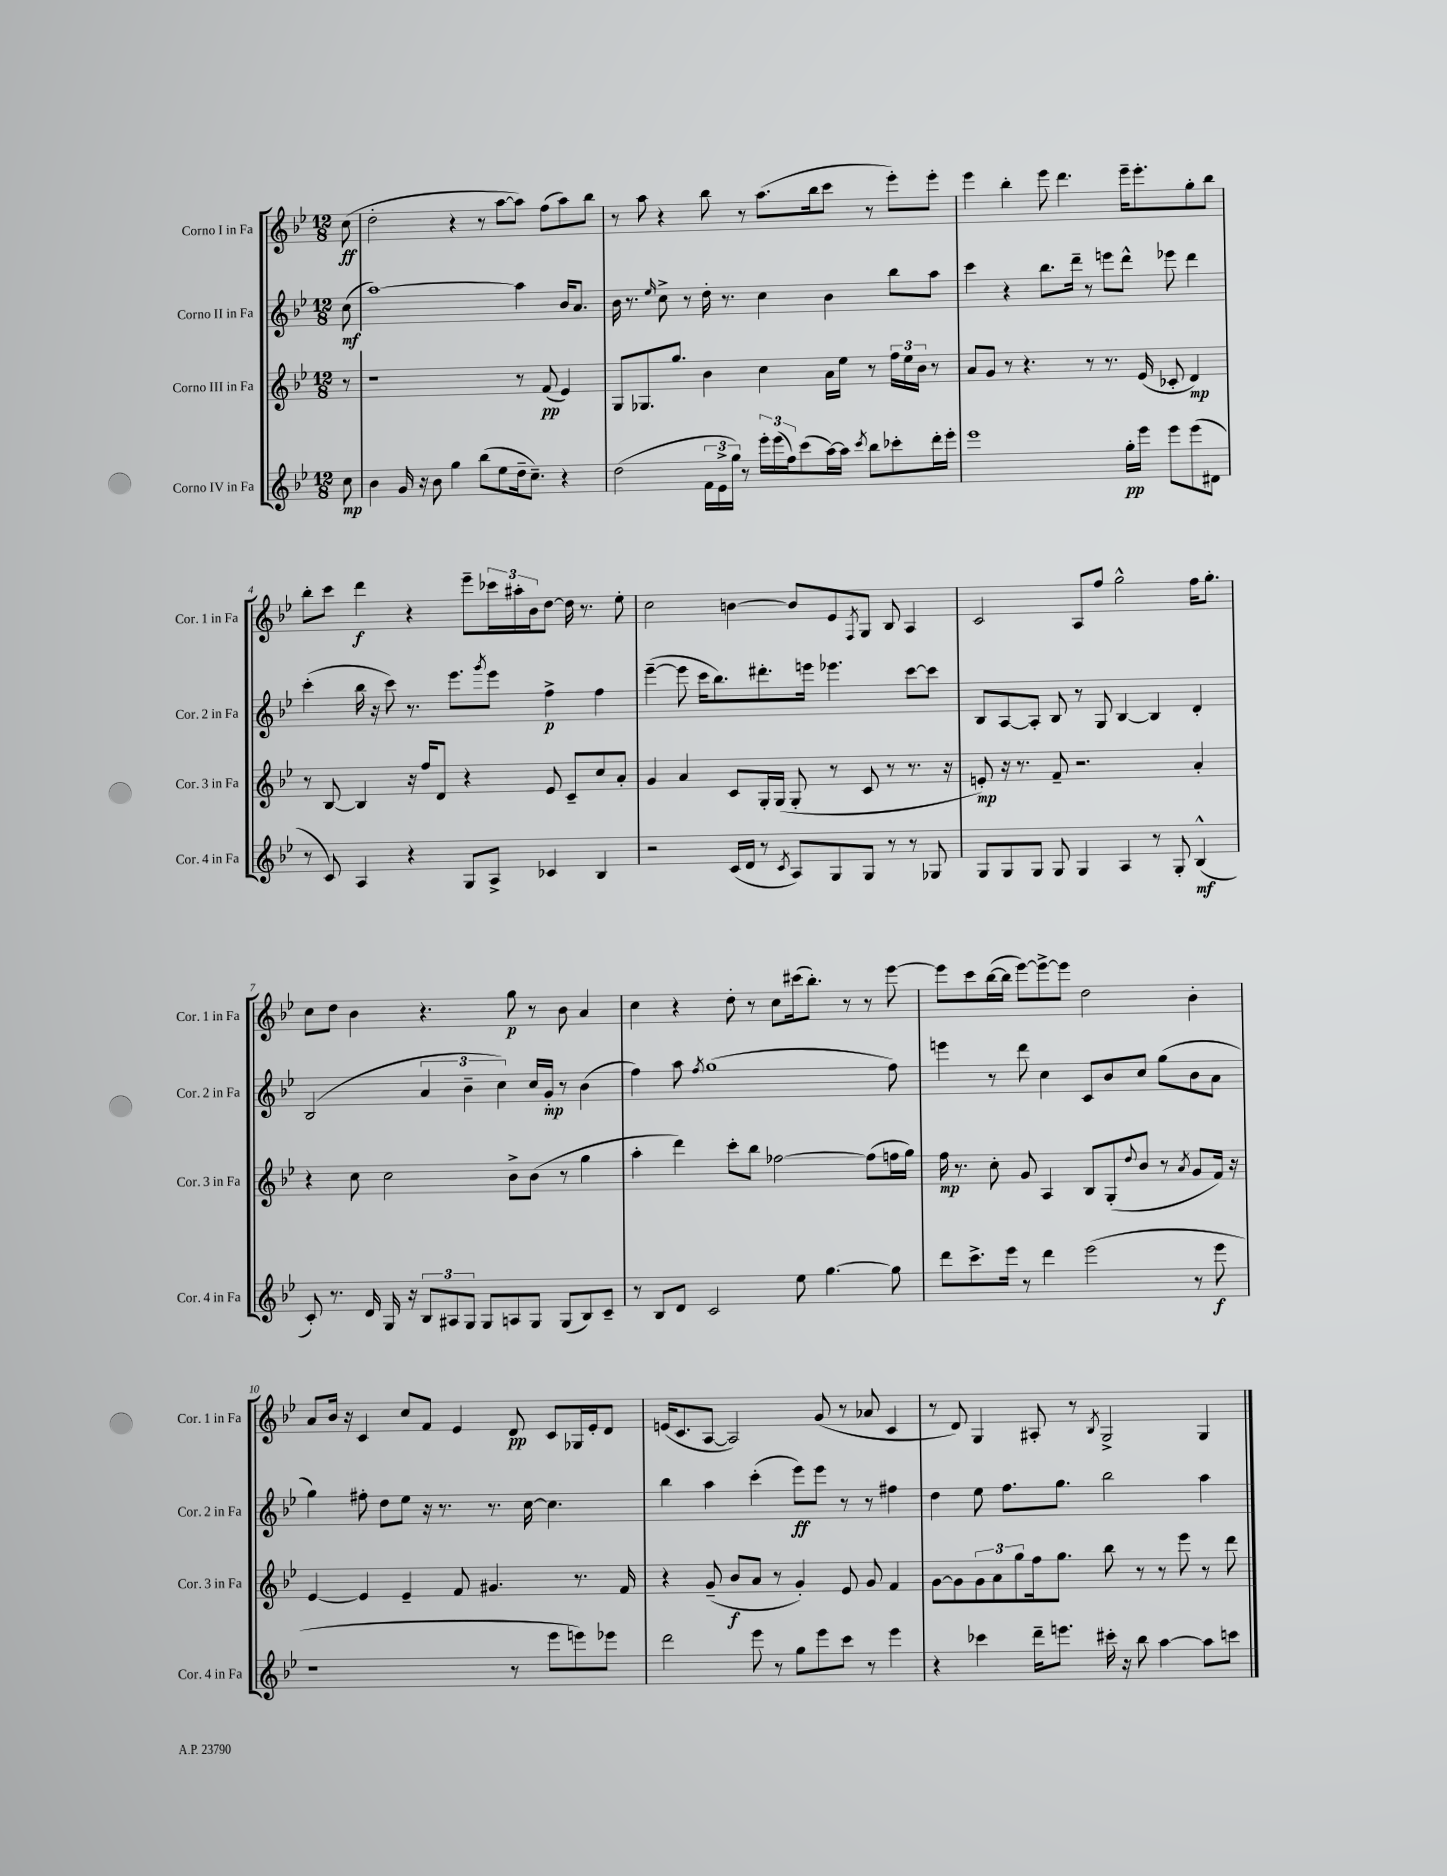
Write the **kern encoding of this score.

**kern	**dynam	**kern	**dynam	**kern	**dynam	**kern	**dynam
*part4	*part4	*part3	*part3	*part2	*part2	*part1	*part1
*staff4	*staff4	*staff3	*staff3	*staff2	*staff2	*staff1	*staff1
*I"Corno IV in Fa	*	*I"Corno III in Fa	*	*I"Corno II in Fa	*	*I"Corno I in Fa	*
*I'Cor. 4 in Fa	*	*I'Cor. 3 in Fa	*	*I'Cor. 2 in Fa	*	*I'Cor. 1 in Fa	*
*clefG2	*	*clefG2	*	*clefG2	*	*clefG2	*
*k[b-e-]	*	*k[b-e-]	*	*k[b-e-]	*	*k[b-e-]	*
*M12/8	*	*M12/8	*	*M12/8	*	*M12/8	*
=	=	=	=	=	=	=	=
8cc\	mp	8r	.	(8cc\	mf	(8cc\	ff
=1	=1	=1	=1	=1	=1	=1	=1
4b-\	.	1r	.	[1aa)	.	2dd'\	.
16g/	.	.	.	.	.	.	.
16r	.	.	.	.	.	.	.
8b-\	.	.	.	.	.	.	.
4gg\	.	.	.	.	.	4r	.
(8bb-\L	.	.	.	.	.	8r	.
8ee-\	.	.	.	.	.	[8aa\L	.
16dd~\k	.	8r	.	4aa\]	.	8aa\J])	.
8.cc~\J)	.	.	.	.	.	.	.
.	.	(8f/	pp	.	.	(8ff\L	.
4r	.	4e-/)	.	16b-/KL	.	8aa\)	.
.	.	.	.	8.a/J	.	.	.
.	.	.	.	.	.	8bb-\J	.
=2	=2	=2	=2	=2	=2	=2	=2
(2dd\	.	8G/L	.	16b-\	.	8r	.
.	.	.	.	8.r	.	.	.
.	.	8.G-X/	.	.	.	8aa\	.
.	.	.	.	16qqee-/	.	.	.
.	.	.	.	8cc^\	.	4r	.
.	.	8.gg/J	.	.	.	.	.
.	.	.	.	8r	.	.	.
24f\LL	.	4b-\	.	16dd'\	.	8bb-\	.
24e-^\	.	.	.	.	.	.	.
.	.	.	.	8.r	.	.	.
24gg\JJ)	.	.	.	.	.	.	.
8r	.	.	.	.	.	8r	.
24eee-'\LL	.	4cc\	.	4cc\	.	(8.aa\L	.
(24eee-\	.	.	.	.	.	.	.
24ff\J)	.	.	.	.	.	.	.
(8ccc\	.	.	.	.	.	.	.
.	.	.	.	.	.	16bb-\k	.
[16aa\L)	.	16a\LL	.	4b-\	.	8ccc\J	.
16aa\JJ]	.	16ee-\JJ	.	.	.	.	.
8qccc/	.	.	.	.	.	.	.
8bb-\L	.	8r	.	.	.	8r	.
8ccc-X'\	.	24ff\LL	.	8bb-\L	.	8eee-'\L)	.
.	.	24ee-\	.	.	.	.	.
.	.	24b-\JJ	.	.	.	.	.
16ddd'\L	.	8r	.	8aa\J	.	8eee-'\J	.
16eee-'\JJ	.	.	.	.	.	.	.
=3	=3	=3	=3	=3	=3	=3	=3
1eee-	.	8a/L	.	4ccc\	.	4eee-\	.
.	.	8g/J	.	.	.	.	.
.	.	8r	.	4r	.	4bb-'\	.
.	.	4.r	.	.	.	.	.
.	.	.	.	8.bb-\L	.	8eee-\	.
.	.	.	.	.	.	4.ddd\	.
.	.	.	.	16ddd~\Jk	.	.	.
.	.	8r	.	8r	.	.	.
.	.	8.r	.	8eeen\L	.	.	.
16gg'\LL	pp	.	.	8ddd^^\J	.	16eee-~\KL	.
16eee-\JJ	.	(16e-/	.	.	.	8.eee-'\	.
8eee-\L	.	8c-X'/	.	8eee-X\	.	.	.
(8eee-\	.	4d/)	mp	4ddd\	.	8gg'\	.
8d#X\J	.	.	.	.	.	8bb-\J	.
!!LO:LB:g=z
=4	=4	=4	=4	=4	=4	=4	=4
8r	.	8r	.	(4ccc'\	.	8bb-'\L	.
8c/)	.	[8B-/	.	.	.	8ccc\J	.
4A/	.	4B-/]	.	16bb-\	.	4ddd\	f
.	.	.	.	16r	.	.	.
.	.	.	.	8ccc\)	.	.	.
4r	.	16r	.	8.r	.	4r	.
.	.	16ff/KL	.	.	.	.	.
.	.	8d/J	.	.	.	.	.
.	.	.	.	8.eee-\L	.	.	.
8G/L	.	4r	.	.	.	8eee-~\L	.
.	.	.	.	8qggg/	.	.	.
8A^/J	.	.	.	8eee-\J	.	24ccc-X\L	.
.	.	.	.	.	.	24aa#X'\	.
.	.	.	.	.	.	24b-\J	.
4c-X/	.	8e-/	.	4ff^\	p	[8dd\J	.
.	.	8c~/L	.	.	.	16dd\]	.
.	.	.	.	.	.	8.r	.
4B-/	.	8cc/	.	4ff\	.	.	.
.	.	8a'/J	.	.	.	8ee-'\	.
=5	=5	=5	=5	=5	=5	=5	=5
2r	.	4g/	.	([4eee-~\	.	2cc\	.
.	.	4a/	.	8eee-\]	.	.	.
.	.	.	.	16ccc\KL	.	.	.
.	.	.	.	8.bb-\)	.	.	.
(16c/LL	.	8c/L	.	.	.	[4bn\	.
16d/JJ	.	.	.	.	.	.	.
8r	.	16G'/L	.	8.ddd#X'\	.	.	.
.	.	(16G/JJ	.	.	.	.	.
8qc/	.	.	.	.	.	.	.
8A/L)	.	8G'/	.	.	.	8b/L]	.
.	.	.	.	16eeen\Jk	.	.	.
8G/	.	8r	.	4.eee-X\	.	8e-/	.
.	.	.	.	.	.	8qF/	.
8G/J	.	8c/	.	.	.	8G/J	.
8r	.	8r	.	.	.	8B-/	.
8r	.	8.r	.	[8ccc\L	.	4A/	.
8G-X/	.	.	.	8ccc\J]	.	.	.
.	.	16r	.	.	.	.	.
=6	=6	=6	=6	=6	=6	=6	=6
8G/L	.	8en'/)	mp	8B-/L	.	2c/	.
8G/	.	16r	.	[8A/	.	.	.
.	.	8.r	.	.	.	.	.
8G/J	.	.	.	8A'/J]	.	.	.
8G/	.	8f~/	.	8B-/	.	.	.
4G/	.	2.r	.	8r	.	8A/L	.
.	.	.	.	8G/	.	8ff/J	.
4A/	.	.	.	[4B-/	.	2gg^^\	.
8r	.	.	.	4B-/]	.	.	.
8G'/	.	.	.	.	.	.	.
(4B-^^/	mf	4a'/	.	4d'/	.	16ff\KL	.
.	.	.	.	.	.	8.gg'\J	.
!!LO:LB:g=z
=7	=7	=7	=7	=7	=7	=7	=7
8c'/)	.	4r	.	(2B-/	.	8cc\L	.
8.r	.	.	.	.	.	8dd\J	.
.	.	8cc\	.	.	.	4b-\	.
16d/	.	.	.	.	.	.	.
16G/	.	2cc\	.	.	.	.	.
16r	.	.	.	.	.	.	.
12B-/L	.	.	.	6a/	.	4.r	.
12A#X/	.	.	.	.	.	.	.
12G/J	.	.	.	6b-~\	.	.	.
8G/L	.	.	.	.	.	.	.
.	.	.	.	6cc\)	.	.	.
8An/	.	8b-^\L	.	.	.	8gg\	p
8G/J	.	(8b-\J	.	16cc/LL	.	8r	.
.	.	.	.	16g'/JJ	mp	.	.
(8G/L	.	8r	.	8r	.	8b-\	.
8B-/)	.	4gg\	.	(4b-\	.	4a/	.
8c~/J	.	.	.	.	.	.	.
=8	=8	=8	=8	=8	=8	=8	=8
8r	.	4aa'\	.	4ff\)	.	4cc\	.
8B-/L	.	.	.	.	.	.	.
8d/J	.	4ddd\)	.	8aa\	.	4r	.
.	.	.	.	8qff/	.	.	.
2c/	.	.	.	(1gg	.	.	.
.	.	8ccc'\L	.	.	.	8dd'\	.
.	.	8bb-\J	.	.	.	8r	.
.	.	[2ff-X\	.	.	.	8cc\L	.
8ee-\	.	.	.	.	.	(16ccc#X\k	.
.	.	.	.	.	.	8.bb-'\J)	.
[4.gg\	.	.	.	.	.	.	.
.	.	.	.	.	.	8r	.
.	.	(8ff-\L]	.	.	.	8r	.
8gg\]	.	16ffn\L	.	8ff\)	.	[8eee-\	.
.	.	16gg\JJ)	.	.	.	.	.
=9	=9	=9	=9	=9	=9	=9	=9
8ddd\L	.	16ff\	mp	4eeen\	.	8eee-\L]	.
.	.	8.r	.	.	.	.	.
8.ccc^\	.	.	.	.	.	8ccc\	.
.	.	8cc'\	.	8r	.	([16bb-\L	.
16eee-\Jk	.	.	.	.	.	16bb-\JJ]	.
8r	.	8g/	.	8ddd\	.	[8eee-\L)	.
4ddd\	.	4A/	.	4cc\	.	8eee-^\_	.
.	.	.	.	.	.	8eee-\J]	.
(2eee-\	.	8B-/L	.	8c/L	.	2dd\	.
.	.	(8G'/	.	8b-/	.	.	.
.	.	8qqdd/	.	.	.	.	.
.	.	8b-/J	.	8cc/J	.	.	.
.	.	8r	.	(8gg\L	.	.	.
.	.	8qa/	.	.	.	.	.
8r	.	8g/L	.	8b-\	.	4b-'\	.
8eee-\	f	16f/Jk)	.	8a\J	.	.	.
.	.	16r	.	.	.	.	.
!!LO:LB:g=z
=10	=10	=10	=10	=10	=10	=10	=10
1r	.	[4e-/	.	4gg\)	.	8a/L	.
.	.	.	.	.	.	16b-/Jk	.
.	.	.	.	.	.	16r	.
.	.	4e-/]	.	8ff#X'\	.	4c/	.
.	.	.	.	8dd\L	.	.	.
.	.	4e-~/	.	8ee-\J	.	8cc/L	.
.	.	.	.	16r	.	8f/J	.
.	.	.	.	8.r	.	.	.
.	.	8f/	.	.	.	4e-/	.
.	.	4.g#X/	.	8.r	.	.	.
8r	.	.	.	.	.	8d/	pp
.	.	.	.	[16cc\	.	.	.
8eee-\L	.	.	.	4.cc\]	.	8c/L	.
8eeen\)	.	8.r	.	.	.	16G-X/L	.
.	.	.	.	.	.	16e-'/J	.
8eee-X\J	.	.	.	.	.	8d/J	.
.	.	16f/	.	.	.	.	.
=11	=11	=11	=11	=11	=11	=11	=11
2ddd\	.	4r	.	4bb-\	.	(16en/KL	.
.	.	.	.	.	.	8.c/	.
.	.	(8g~/	.	4aa\	.	[8A/J	.
.	.	8b-/L	f	.	.	2A/])	.
8eee-\	.	8a/J	.	(4ccc'\	.	.	.
8r	.	8r	.	.	.	.	.
8gg\L	.	4g'/)	.	8eee-\L)	ff	.	.
8eee-\	.	.	.	8eee-\J	.	(8g/	.
8ccc\J	.	8e-/	.	8r	.	8r	.
8r	.	8g/	.	8r	.	8a-X/	.
4eee-\	.	4f/	.	4ff#X\	.	4c/	.
=12	=12	=12	=12	=12	=12	=12	=12
4r	.	[8g\L	.	4dd\	.	8r	.
.	.	8g\]	.	.	.	8d/)	.
4ccc-X\	.	12g\	.	8ee-\	.	4G/	.
.	.	12a\	.	.	.	.	.
.	.	.	.	8.ff\L	.	.	.
.	.	12gg\	.	.	.	.	.
16ddd~\KL	.	16ff\k	.	.	.	8A#X'/	.
8.eeen\J	.	8.gg\J	.	8.gg\J	.	.	.
.	.	.	.	.	.	8r	.
.	.	.	.	.	.	8qB-/	.
16ccc#X'\	.	8bb-\	.	2bb-\	.	2G^/	.
16r	.	.	.	.	.	.	.
8bb-\	.	8r	.	.	.	.	.
[4aa\	.	8r	.	.	.	.	.
.	.	8eee-\	.	.	.	.	.
8aa\L]	.	8r	.	4aa\	.	4G/	.
8cccn\J	.	8ddd\	.	.	.	.	.
==	==	==	==	==	==	==	==
*-	*-	*-	*-	*-	*-	*-	*-
